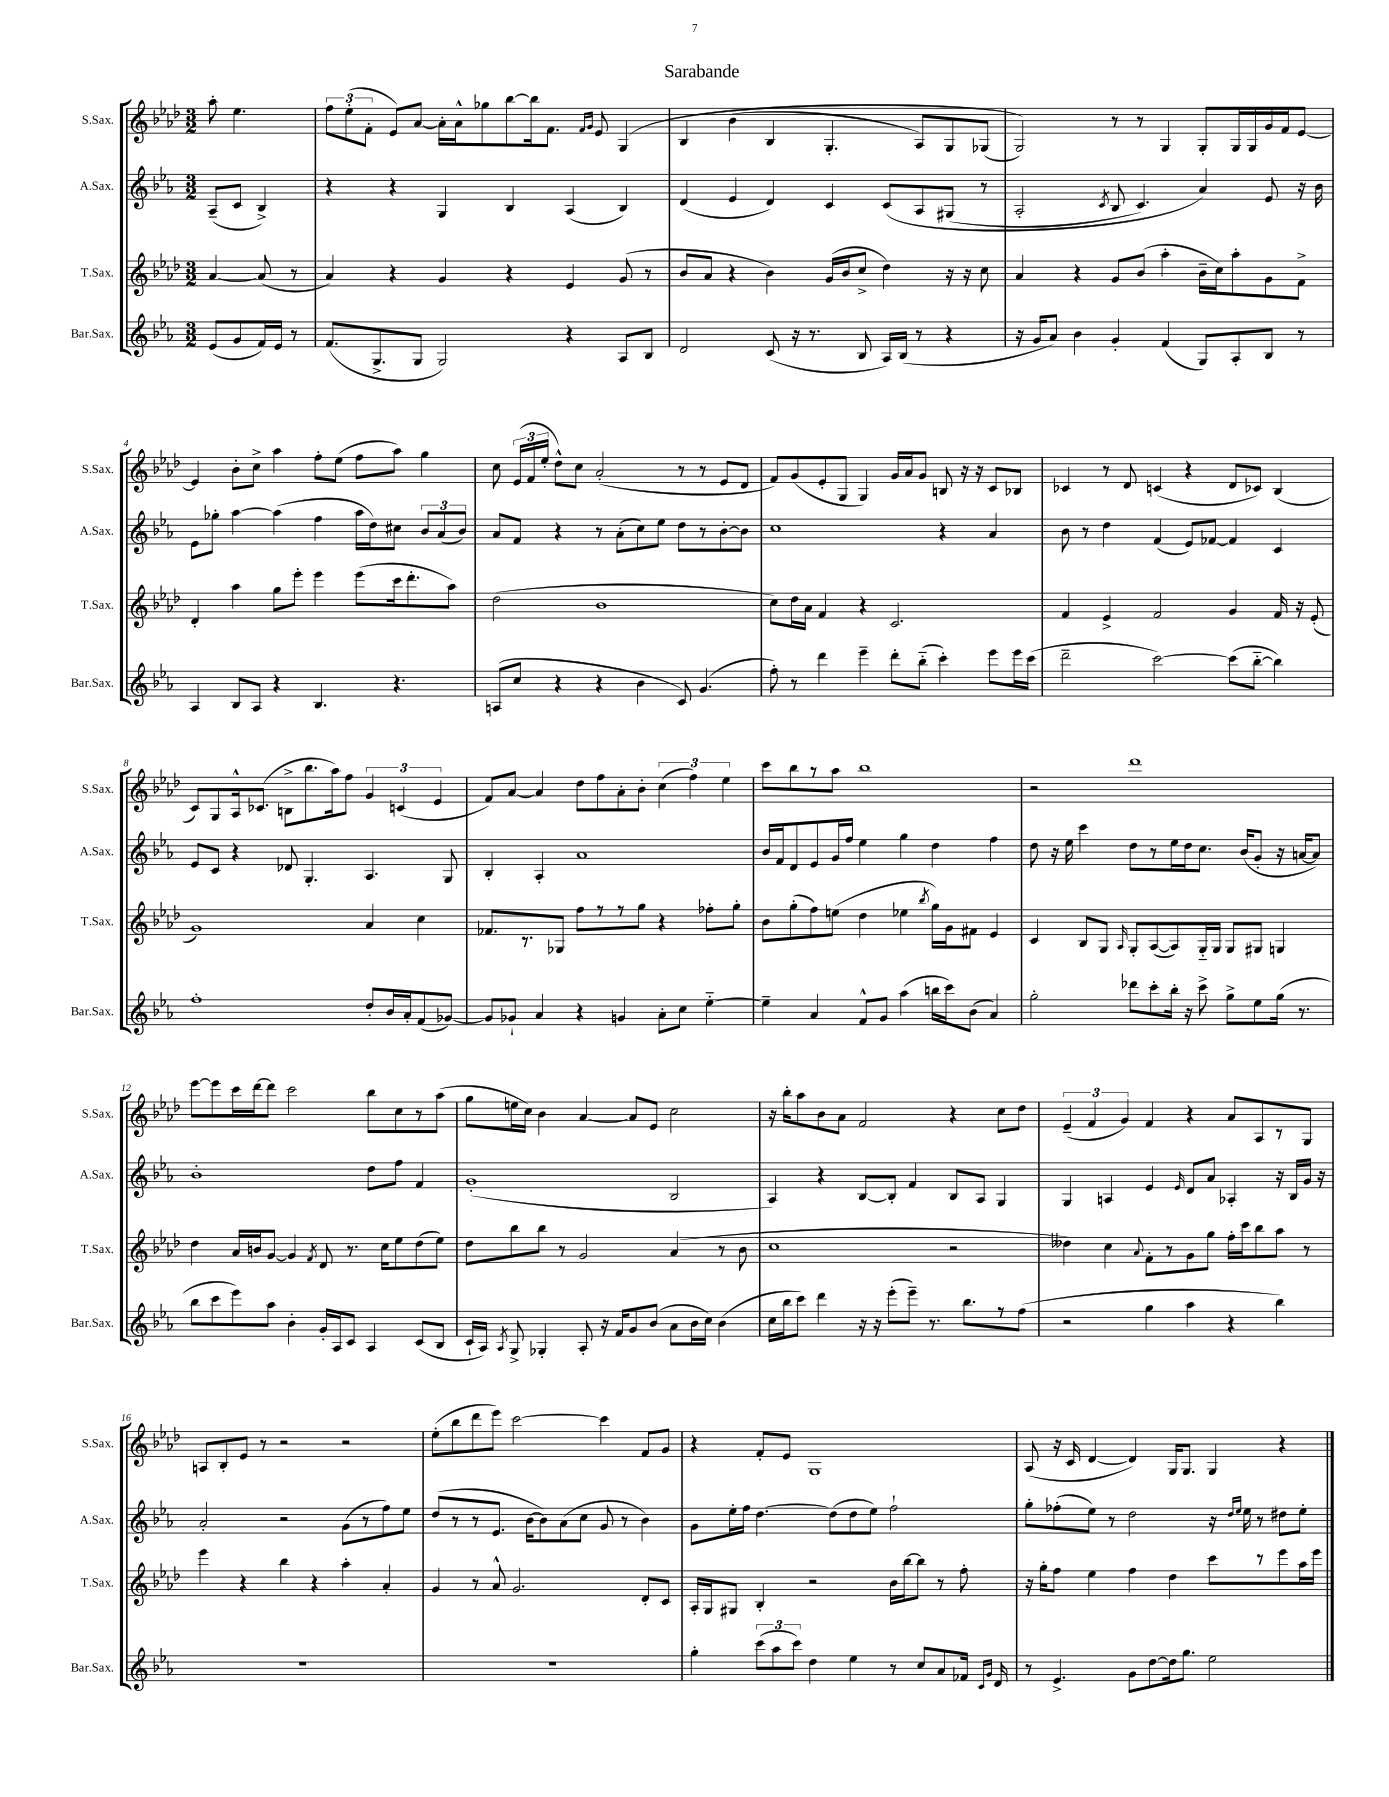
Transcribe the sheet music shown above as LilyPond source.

\header { title = "Sarabande" }
<<
\new StaffGroup <<
\new Staff = "s0" \with { instrumentName = "S.Sax." shortInstrumentName = "S.Sax." } {
    \clef treble \key aes \major \numericTimeSignature \time 3/2 \partial 2
    \autoBeamOff aes''8-. ees''4. |
    \tuplet 3/2 { f''8[ ees''8-.( f'8]-. } ees'8[) aes'8]~ aes'16[-. aes'16-^ ges''8 bes''8~ bes''16 f'8.] \grace { f'16[ g'16] } ees'8 g4\( |
    bes4 bes'4( bes4 g4.-. aes8[) g8 ges8]( |
    g2)\) r8 r8 g4 g8[-. g16 g16 g'16 f'16 ees'8]~ |
    ees'4 bes'8[-. c''8]-> aes''4 f''8[-. ees''8]( f''8[ aes''8]) g''4 |
    c''8 \tuplet 3/2 { ees'16[( f'16 ees''16]-. } des''8[-^) c''8] aes'2-.( r8 r8 ees'8[ des'8] |
    f'8[) g'8( ees'8-. g8] g4) g'16[ aes'16 g'8] b8 r16 r16 c'8[ bes8] |
    ces'4 r8 des'8 c'4( r4 des'8[ ces'8]) bes4( |
    c'8[) g8 aes16-^ ces'8.]( b8[-> bes''8. aes''16) f''8] \tuplet 3/2 { g'4 c'4( ees'4 } |
    f'8[) aes'8]~ aes'4 des''8[ f''8 aes'8-. bes'8]-. \tuplet 3/2 { c''4( f''4) ees''4 } |
    c'''8[ bes''8 r8 aes''8] bes''1 |
    r2 des'''1 |
    ees'''8[~ ees'''8 c'''16 des'''16~ des'''8] c'''2 bes''8[ c''8 r8 aes''8]( |
    g''8[ e''16 c''16]) bes'4 aes'4~ aes'8[ ees'8] c''2 |
    r16 bes''16[-. aes''8 bes'8 aes'8] f'2 r4 c''8[ des''8] |
    \tuplet 3/2 { ees'4--( f'4 g'4) } f'4 r4 aes'8[ aes8 r8 g8] |
    a8[ bes8-. ees'8] r8 r2 r2 |
    ees''8[-.( bes''8 des'''8 ees'''8]) c'''2~ c'''4 f'8[ g'8] |
    r4 f'8[-. ees'8] g1 |
    aes8( r16 c'16 des'4~ des'4) g16[ g8.] g4 r4 \bar "|." |
}
\new Staff = "s1" \with { instrumentName = "A.Sax." shortInstrumentName = "A.Sax." } {
    \clef treble \key ees \major \numericTimeSignature \time 3/2 \partial 2
    \autoBeamOff aes8[--( c'8] bes4->) |
    r4 r4 g4 bes4 aes4( bes4) |
    d'4( ees'4 d'4) c'4 c'8[\( aes8 gis8]( r8 |
    aes2-. \acciaccatura { c'8 } bes8 c'4.) aes'4\) ees'8 r16 bes'16 |
    ees'8[ ges''8]-. aes''4~ aes''4( f''4 aes''16[ d''16) cis''8] \tuplet 3/2 { bes'8[ aes'8( bes'8]) } |
    aes'8[ f'8] r4 r8 aes'8[-.( c''8) ees''8] d''8[ r8 bes'8~-. bes'8] |
    c''1 r4 aes'4 |
    bes'8 r8 d''4 f'4( ees'8[) fes'8]~ fes'4 c'4 |
    ees'8[ c'8] r4 des'8 g4.-. aes4. g8 |
    bes4-. aes4-. aes'1 |
    bes'16[ f'16 d'8 ees'8 g'16 f''16] ees''4 g''4 d''4 f''4 |
    d''8 r16 ees''16 c'''4 d''8[ r8 ees''16 d''16 c''8.] bes'16[( g'8]-. r16 a'16[~ a'8]) |
    bes'1-. d''8[ f''8] f'4 |
    g'1-.( bes2 |
    aes4) r4 bes8[~ bes8]-. f'4 bes8[ aes8] g4 |
    g4 a4 ees'4 \grace { ees'16 } d'8[ aes'8] aes4-. r16 bes16[ g'16] r16 |
    aes'2-. r2 g'8[( r8 f''8) ees''8] |
    d''8[( r8 r8 ees'8.] bes'16[~ bes'8) aes'8( c''8] g'8 r8 bes'4) |
    g'8[ ees''16-. f''16] d''4.~ d''8[( d''8 ees''8]) f''2-! |
    g''8[-. fes''8-.( ees''8]) r8 d''2 r16 \grace { d''16[ ees''16] } ees''16 r8 dis''8[ ees''8]-. \bar "|." |
}
\new Staff = "s2" \with { instrumentName = "T.Sax." shortInstrumentName = "T.Sax." } {
    \clef treble \key aes \major \numericTimeSignature \time 3/2 \partial 2
    \autoBeamOff aes'4~ aes'8( r8 |
    aes'4) r4 g'4 r4 ees'4 g'8( r8 |
    bes'8[ aes'8] r4 bes'4) g'16[( bes'16 c''8]-> des''4) r16 r16 c''8 |
    aes'4 r4 g'8[ bes'8]( aes''4-. bes'16[-- c''16) aes''8-. g'8 f'8]-> |
    des'4-. aes''4 g''8[ ees'''8]-. ees'''4 ees'''8[( c'''16 des'''8.-. aes''8]) |
    des''2( bes'1 |
    c''8[) des''16 aes'16] f'4 r4 c'2. |
    f'4 ees'4-> f'2 g'4 f'16 r16 ees'8-.( |
    g'1) aes'4 c''4 |
    fes'8.[ r8. ges8] f''8[ r8 r8 g''8] r4 fes''8[-. g''8]-. |
    bes'8[ g''8-.( f''8) e''8]( des''4 ees''4 \acciaccatura { bes''8 } g''16[) g'16 fis'8] ees'4 |
    c'4 bes8[ g8] \grace { aes16 } g8[-. aes8~( aes8) g16-_ g16] g8[ gis8] g4 |
    des''4 aes'16[ b'16 g'8]~ g'4 \acciaccatura { f'8 } des'8 r8. c''16[ ees''8 des''8( ees''8]) |
    des''8[ bes''8 bes''8] r8 g'2 aes'4( r8 bes'8 |
    c''1 r2 |
    deses''4) c''4 \appoggiatura { aes'8 } f'8[-. r8 g'8 g''8] f''16[-. c'''16 bes''8 aes''8] r8 |
    ees'''4 r4 bes''4 r4 aes''4-. aes'4-. |
    g'4 r8 aes'8-^ g'2. des'8[-. c'8] |
    aes16[-. g16 gis8] bes4-. r2 bes'16[ bes''16~ bes''8] r8 f''8-. |
    r16 g''16[-. f''8] ees''4 f''4 des''4 c'''8[ r8 ees'''8 aes''16 ees'''16] \bar "|." |
}
\new Staff = "s3" \with { instrumentName = "Bar.Sax." shortInstrumentName = "Bar.Sax." } {
    \clef treble \key ees \major \numericTimeSignature \time 3/2 \partial 2
    \autoBeamOff ees'8[( g'8 f'16) ees'16] r8 |
    f'8.[( g8.-> g8] g2) r4 aes8[ bes8] |
    d'2 c'8( r16 r8. bes8 aes16[) bes16]( r8 r4 |
    r16 g'16[ aes'8]) bes'4 g'4-. f'4( g8[) aes8-. bes8] r8 |
    aes4 bes8[ aes8] r4 bes4. r4. |
    a8[( c''8] r4 r4 bes'4 c'8) g'4.( |
    f''8-.) r8 d'''4 ees'''4-- d'''8[-. bes''8]-_( c'''4-.) ees'''8[ ees'''16 c'''16]( |
    d'''2-- c'''2~) c'''8[( bes''8]~-_ bes''4) |
    f''1-. d''8[-. bes'16 aes'16-. f'8( ges'8]~) |
    ges'8[ ges'8]-! aes'4 r4 g'4 aes'8[-. c''8] ees''4~-_ |
    ees''4-- aes'4 f'8[-^ g'8] aes''4( b''16[ c'''16) bes'8]( aes'4) |
    g''2-. des'''8[ c'''8-. bes''16]-. r16 c'''8-> g''8[-> ees''8 g''16]( r8. |
    bes''8[ c'''8 ees'''8) aes''8] bes'4-. g'16[-. aes16 c'8] aes4 c'8[( bes8] |
    c'16[-! aes16]) \acciaccatura { aes8 } g8-> ges4-. aes8-. r16 f'16[ g'8 bes'8]( aes'8[ bes'16 c''16]) bes'4( |
    c''16[ bes''16 c'''8]) d'''4 r16 r16 ees'''8[-.( ees'''8]--) r8. bes''8.[ r8 f''8]( |
    r2 g''4 aes''4 r4 bes''4) |
    R1. |
    R1. |
    g''4-. \tuplet 3/2 { c'''8[( aes''8 c'''8]) } d''4 ees''4 r8 c''8[ aes'8 fes'16] \grace { c'16[ g'16] } d'16 |
    r8 ees'4.-> g'8[ d''8~ d''16 g''8.] ees''2 \bar "|." |
}
>>
>>
